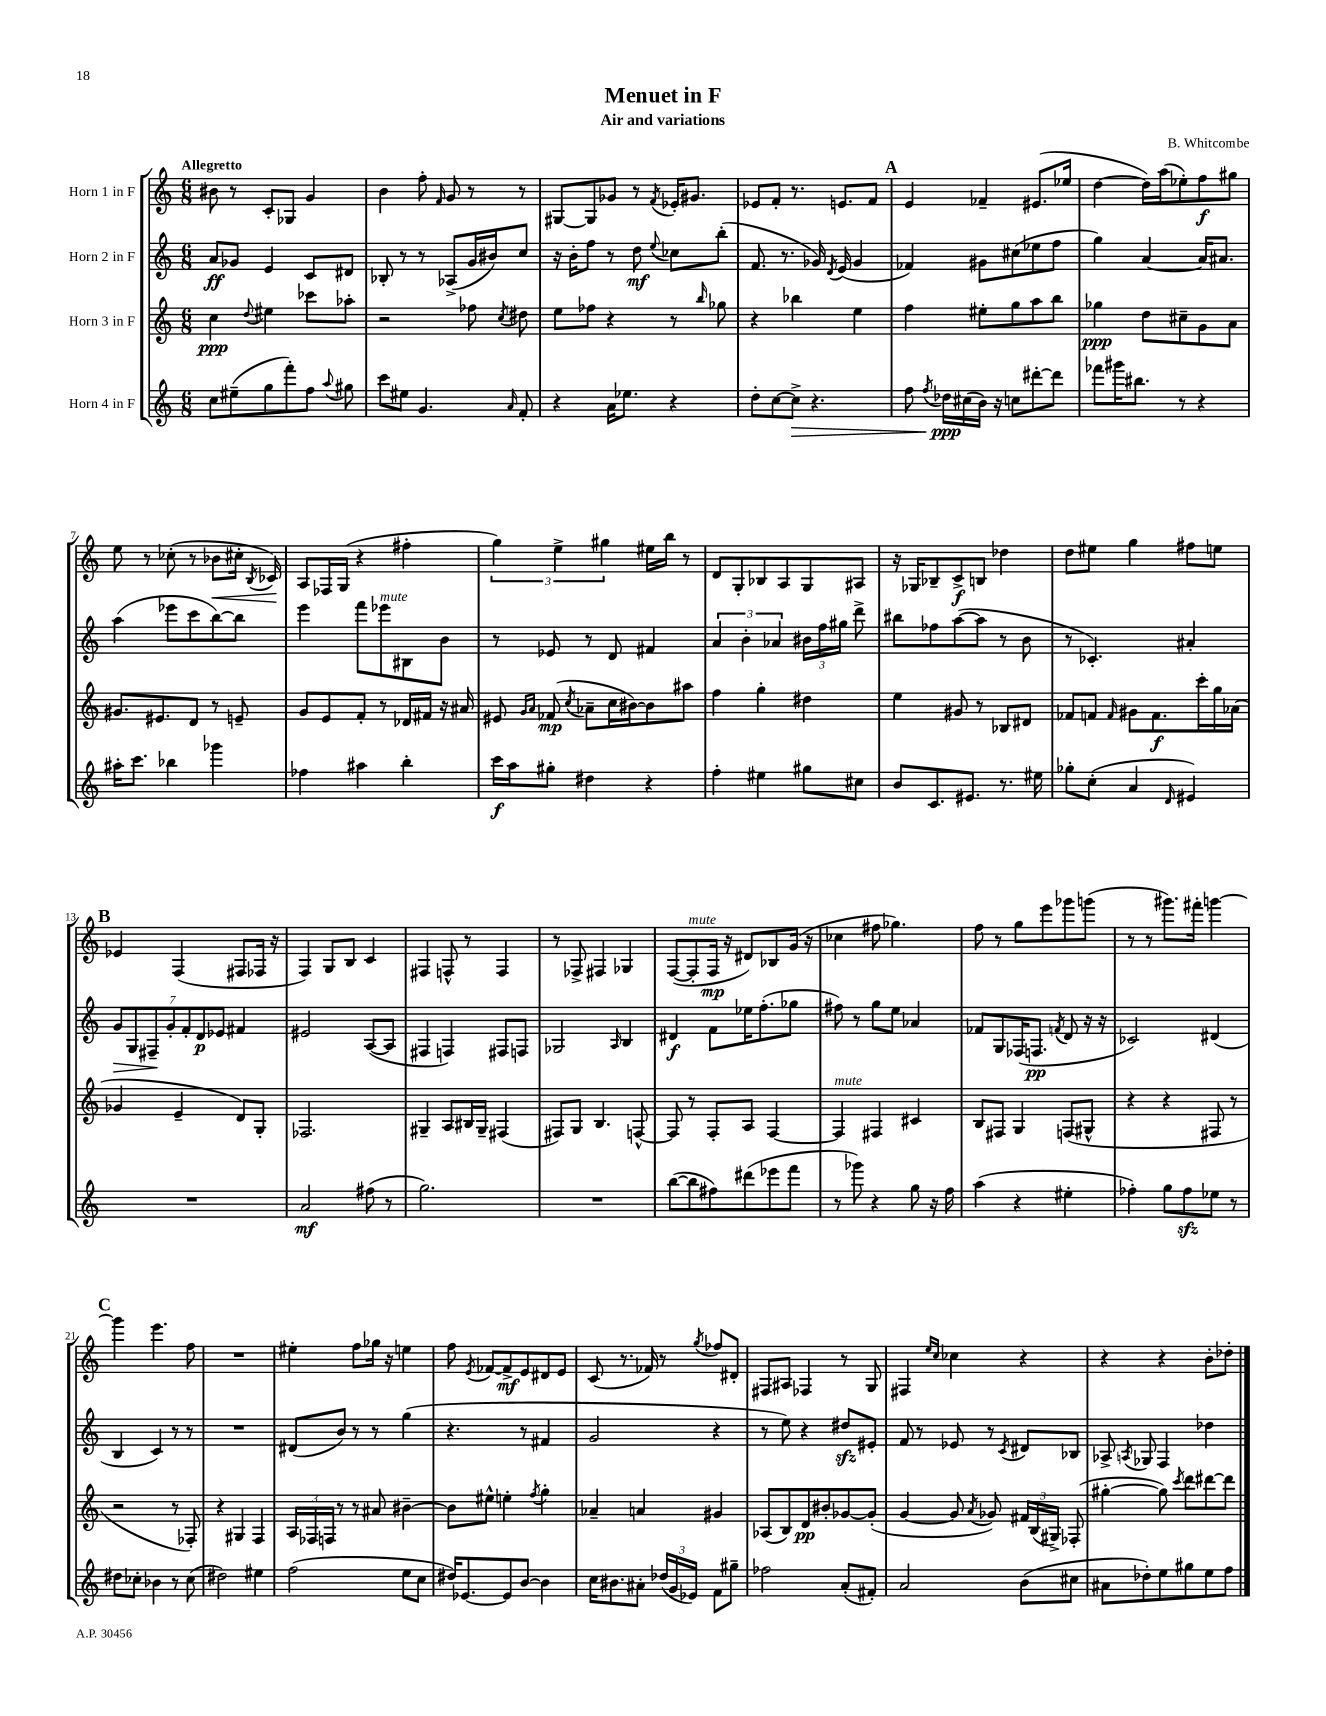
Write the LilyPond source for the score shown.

\header { title = "Menuet in F" composer = "B. Whitcombe" subtitle = "Air and variations" }
<<
\new StaffGroup <<
\new Staff = "s0" \with { instrumentName = "Horn 1 in F" } {
    \clef treble \key c \major \numericTimeSignature \time 6/8 \tempo "Allegretto"
    \autoBeamOff bis'8 r8 c'8[-. ges8] g'4 |
    b'4 f''8-. \grace { f'16 } g'8 r8 r8 |
    gis8[~ gis8 ges'8] r8 \acciaccatura { f'8 } ees'16[-. gis'8.] |
    ees'8[ f'8]-. r8. e'8.[ f'8] |
    \mark \markup { \bold "A" } e'4 fes'4-- eis'8.[( ees''16] |
    d''4~ d''16[) a''16( ees''8-.) f''8\f gis''8] |
    e''8 r8 ces''8-.( r8 bes'8[\< cis''16]-. \acciaccatura { b8 } ces'16\!) |
    a8[ fes16 g16]( r4 fis''4-. |
    \tuplet 3/2 { g''4) e''4-> gis''4 } eis''16[ b''16] r8 |
    d'8[ g8-. bes8 a8 g8 ais8] |
    r16 ges16[ bes8-- c'8->\f b8] des''4 |
    d''8[ eis''8] g''4 fis''8[ e''8] |
    \mark \markup { \bold "B" } ees'4 f4( fis8[ fes16] r16 |
    f4) g8[ b8] c'4 |
    fis4 f8-^ r8 f4 |
    r8 fes8-> fis4 ges4 |
    f8[~( f8-.^\markup { \italic "mute" } f16]\mp r16 dis'8[) bes8 g'16]( r16 |
    ces''4 fis''8 ges''4.) |
    f''8 r8 g''8[ e'''8 ges'''8 g'''8]( |
    r8 r8 gis'''8.[) fis'''16]-. g'''4~ |
    \mark \markup { \bold "C" } g'''4 e'''4. f''8 |
    R2. |
    eis''4-. f''8[ ges''16] r16 e''4 |
    f''8 \acciaccatura { e'8 } fes'8[~ fes'8->\mf e'8 dis'8 e'8] |
    c'8( r8. fes'16) r8 \acciaccatura { g''8 } fes''8[ dis'8]-. |
    fis8[ ais8] fes4 r8 g8 |
    fis4 \grace { e''16[ c''16] } ces''4 r4 |
    r4 r4 b'8[-. des''8]-. \bar "|." |
}
\new Staff = "s1" \with { instrumentName = "Horn 2 in F" } {
    \clef treble \key c \major \numericTimeSignature \time 6/8
    \autoBeamOff a'8[\ff ges'8] e'4 c'8[ dis'8] |
    bes8-. r8 r8 aes8[->( g'16 bis'16) c''8] |
    r16 b'16[-. f''8] r8 d''8\mf \appoggiatura { e''8 } ces''8[ b''8]-.( |
    f'8. r8. ges'16) \acciaccatura { d'8 } e'16( ges'4 |
    \mark \markup { \bold "A" } fes'4) gis'8[ cis''8( ees''8 f''8] |
    g''4) a'4~ a'16[ ais'8.] |
    a''4( ees'''8[ c'''8 b''8~) b''8] |
    e'''4 f'''8[ ees'''8^\markup { \italic "mute" } bis8 b'8] |
    r8 ees'8 r8 d'8 fis'4 |
    \tuplet 3/2 { a'4 b'4-. aes'4 } \tuplet 3/2 { bis'16[ f''16 gis''16] } d'''8-> |
    bis''8[ fes''8 a''8~( a''8] r8 b'8 |
    r8 ces'4.-.) ais'4-. |
    \mark \markup { \bold "B" } \tuplet 7/4 { g'8[\> g8 fis8--\! g'8-. f'8-. d'8\p ees'8] } fis'4 |
    eis'2 a8[~( a8] |
    fis4 f4) fis8[ f8] |
    ges2 \grace { a16 } b4 |
    dis'4\f f'8[ ees''16 f''8.-.( ges''8] |
    fis''8) r8 g''8[ e''8] aes'4 |
    fes'8[ g8 fes16( f8.]\pp \acciaccatura { f'8 } d'8 r16 r16 |
    ces'2) dis'4( |
    \mark \markup { \bold "C" } b4 c'4) r8 r8 |
    R2. |
    dis'8[( b'8]) r8 r8 g''4( |
    r4. r8 fis'4 |
    g'2 r4 |
    r8 e''8) r4 dis''8[\sfz eis'8]-. |
    f'8 r8 ees'8 r8 \acciaccatura { c'8 } dis'8[ bes8] |
    aes8-> \acciaccatura { a8 } ges8 f4 des''4 \bar "|." |
}
\new Staff = "s2" \with { instrumentName = "Horn 3 in F" } {
    \clef treble \key c \major \numericTimeSignature \time 6/8
    \autoBeamOff c''4\ppp \appoggiatura { d''8 } eis''4 ces'''8[ aes''8]-. |
    r2 fes''8 \acciaccatura { c''8 } dis''8 |
    e''8[ fes''8] r4 r8 \grace { b''16 } ges''8 |
    r4 bes''4 e''4 |
    \mark \markup { \bold "A" } f''4 eis''8[-. g''8 a''8 b''8] |
    ges''4\ppp d''8[ cis''8-- g'8 a'8] |
    gis'8.[ eis'8. d'8] r8 e'8-- |
    g'8[ e'8 f'8]-. r8 des'16[ fis'16] r16 ais'16 |
    eis'8 \grace { g'16[ a'16] } fes'8\mp( \acciaccatura { c''8 } aes'8[-- c''16 bis'16~) bis'8 ais''8] |
    f''4 g''4-. dis''4 |
    e''4 gis'8 r8 bes8[ dis'8] |
    fes'8[ f'8] \grace { f'16 } gis'8[ f'8.\f c'''16-. g''16 aes'16]( |
    \mark \markup { \bold "B" } ges'4 e'4-- d'8[) g8]-. |
    fes2. |
    gis4-- a8[ bis16 gis16]-- fis4( |
    fis8[) g8] b4. f8~-^ |
    f8 r8 f8[-. a8] f4~ |
    f4^\markup { \italic "mute" } fis4 cis'4 |
    b8[ fis8] g4 f8[( gis8]-^ |
    r4 r4 fis8 r8 |
    \mark \markup { \bold "C" } r2 r8 fes8-.) |
    r4 gis4 f4 |
    \tuplet 3/2 { a16[ fes16 f16] } r8 r8 ais'8 bis'4~-- |
    bis'8[ eis''8]-^ e''4-. \acciaccatura { f''8 } g''4-. |
    aes'4-- a'4 gis'4 |
    aes8[( b8) d'8\pp bis'8-. ges'8~ ges'8]-.( |
    g'4~ g'8 \acciaccatura { a'8 } ges'8) \tuplet 3/2 { fis'16[ b16( gis16]->) } fes8-.( |
    gis''4~-. gis''8) \acciaccatura { c'''8 } d'''8[ dis'''8~ dis'''8] \bar "|." |
}
\new Staff = "s3" \with { instrumentName = "Horn 4 in F" } {
    \clef treble \key c \major \numericTimeSignature \time 6/8
    \autoBeamOff c''8[ eis''8--( g''8 f'''8-.) f''8] \appoggiatura { a''8 } gis''8 |
    c'''8[ eis''8] g'4. \grace { a'16 } f'8-. |
    r4 a'16[ ees''8.] r4 |
    d''8[-. c''8~ c''8]->\> r4. |
    \mark \markup { \bold "A" } f''8 \acciaccatura { f''8 } des''16[\ppp\! cis''16( b'16]) r16 c''8[ dis'''8~-. dis'''8] |
    fes'''8[ gis'''16 bis''8.] r8 r4 |
    ais''16[-. c'''8.] bes''4 ges'''4 |
    fes''4 ais''4 b''4-. |
    c'''16[\f a''16 gis''8]-. dis''4 r4 |
    f''4-. eis''4 gis''8[ cis''8] |
    b'8[ c'8. eis'8.] r8. eis''16 |
    ges''8[-. c''8]-.( a'4 \grace { d'16 } eis'4) |
    \mark \markup { \bold "B" } R2. |
    a'2\mf fis''8( r8 |
    g''2.) |
    R2. |
    b''8[~( b''8 fis''8) dis'''8( ees'''8 f'''8] |
    r8 ges'''8) r4 g''8 r16 f''16 |
    a''4( r4 eis''4-. |
    fes''4-.) g''8[ fes''8\sfz ees''8] r8 |
    \mark \markup { \bold "C" } dis''8[ ces''8]-. bes'4 r8 ces''8( |
    dis''2) eis''4 |
    f''2( e''8[ c''8] |
    dis''16[) ees'8.~ ees'8 b'8]~ b'4 |
    c''16[ bis'8. ais'8]-. \tuplet 3/2 { des''16[( g'16 ees'16]) } f'8[ gis''8]-- |
    fes''2 a'8[-.( fis'8]-.) |
    a'2 b'8[( cis''8] |
    ais'8[ des''8-.) e''8 gis''8 e''8 f''8] \bar "|." |
}
>>
>>
